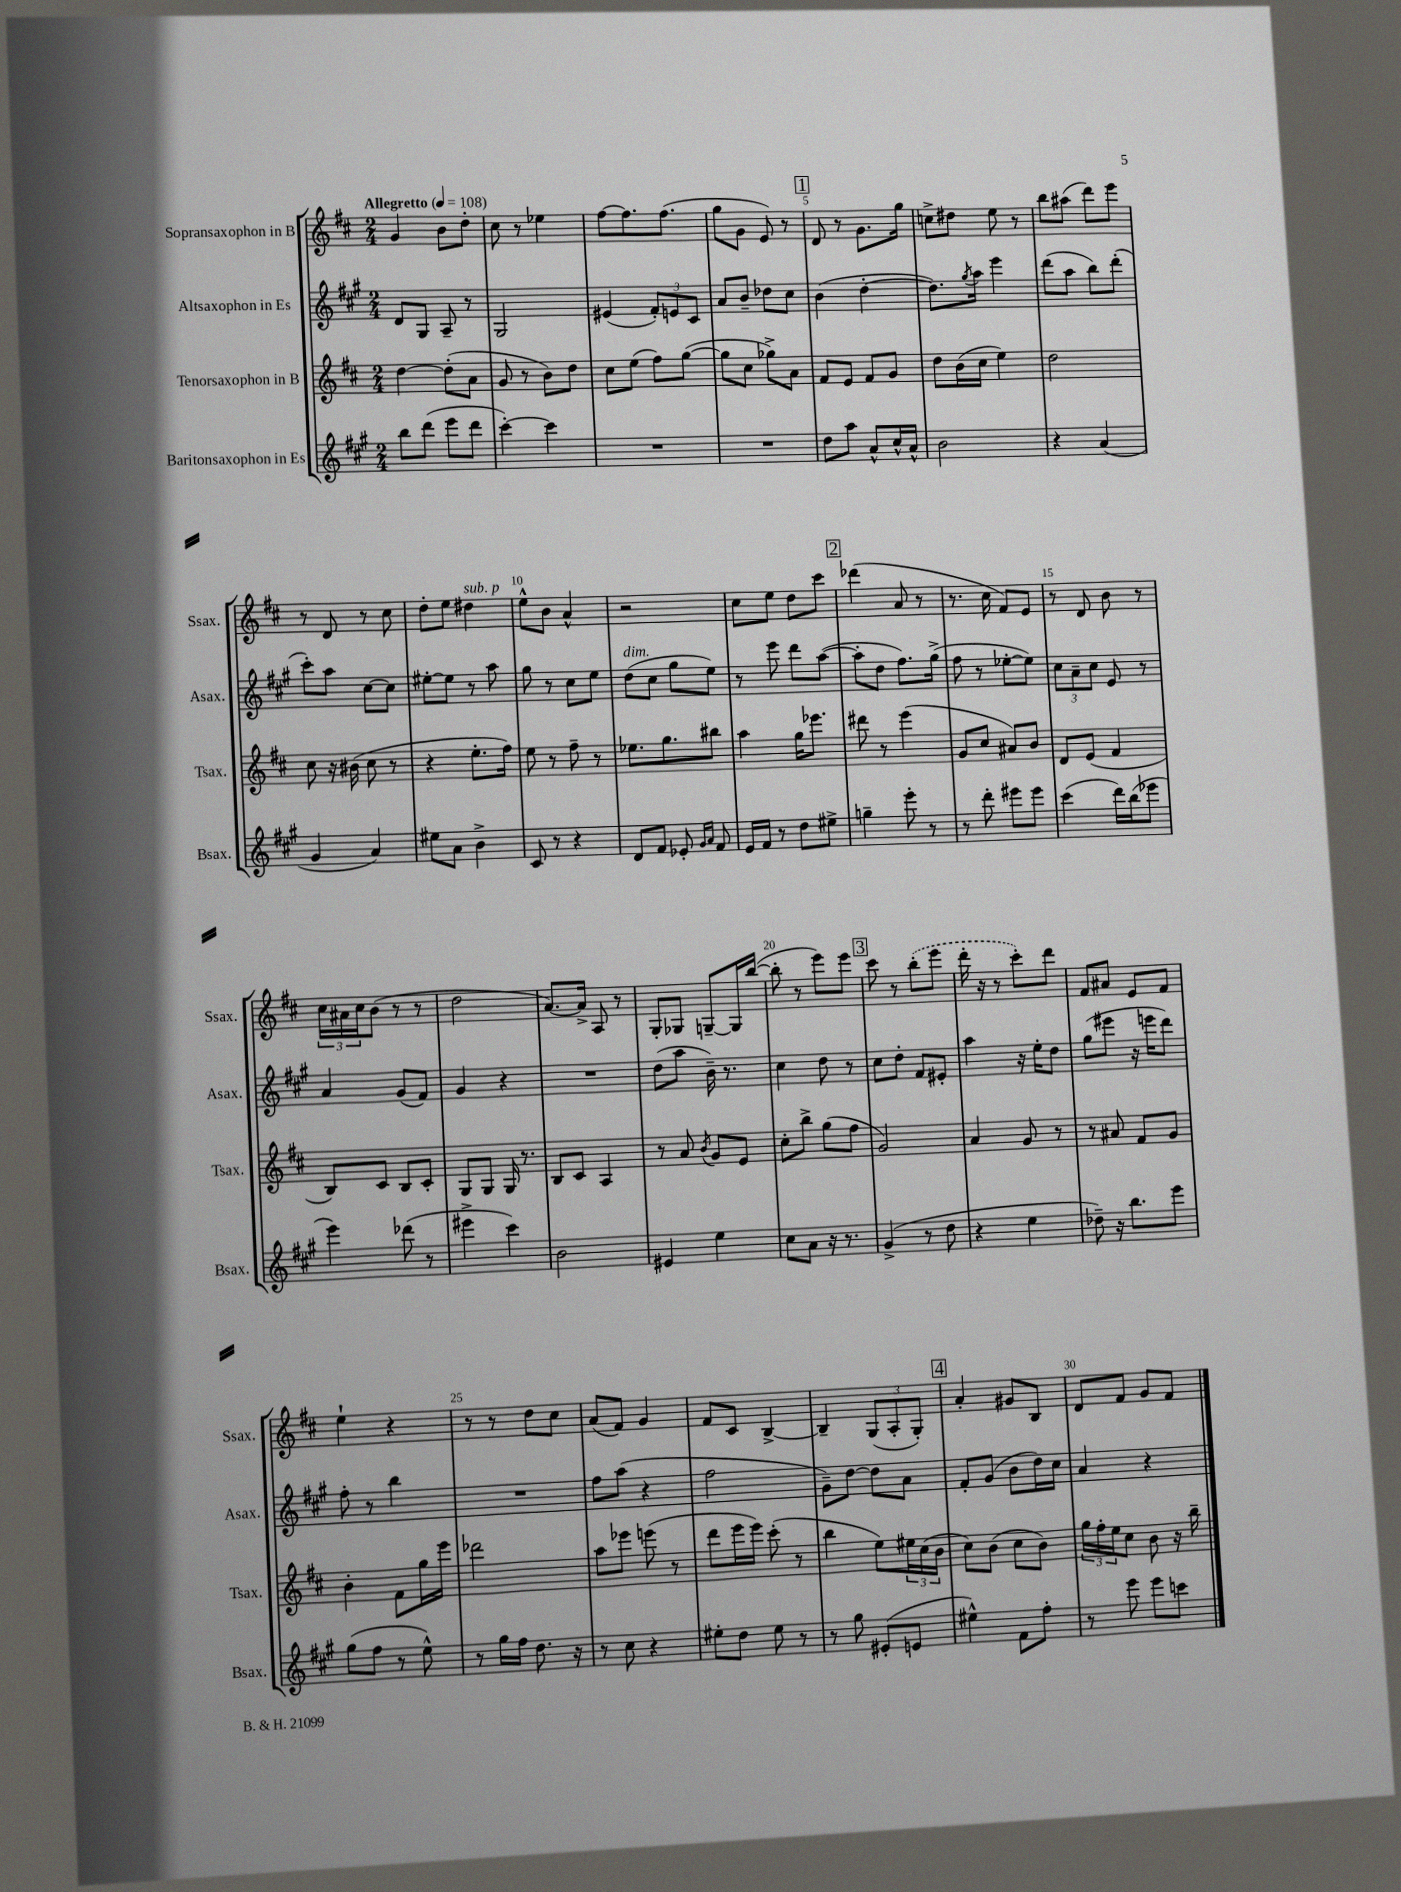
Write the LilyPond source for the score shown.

<<
\new StaffGroup <<
\new Staff = "s0" \with { instrumentName = "Sopransaxophon in B" shortInstrumentName = "Ssax." } {
    \clef treble \key d \major \numericTimeSignature \time 2/4 \tempo "Allegretto" 4 = 108
    g'4 b'8 d''8-. |
    cis''8 r8 ees''4 |
    fis''8~ fis''8. fis''8.( |
    g''8 g'8 e'8) r8 |
    \mark \markup { \box "1" } d'8 r8 g'8. g''16 |
    c''8-> dis''8 e''8 r8 |
    b''8 ais''8( d'''8) e'''8 |
    r8 d'8 r8 cis''8 |
    d''8-. e''8 dis''4^\markup { \italic "sub. p" } |
    e''8-^ b'8 a'4-^ |
    r2 |
    cis''8 e''8 d''8 cis'''8 |
    \mark \markup { \box "2" } des'''4( a'8 r8 |
    r8. cis''16 fis'8) e'8 |
    r8 d'8 b'8 r8 |
    \tuplet 3/2 { cis''16 ais'16 cis''16 } b'8( r8 r8 |
    d''2 |
    a'8.~) a'16-> a8 r8 |
    g8-. ges8 g8~-- g16 b''16~( |
    b''8-. r8 e'''8) e'''8 |
    \mark \markup { \box "3" } cis'''8 r8 \once \slurDashed b''8-.( e'''8 |
    d'''16-. r16 r8 cis'''8-.) d'''8 |
    fis'8 ais'8 e'8 fis'8 |
    e''4-! r4 |
    r8 r8 d''8 cis''8 |
    a'8( fis'8) g'4 |
    fis'8 cis'8 b4~-> |
    b4-- \tuplet 3/2 { g8( a8-. g8-.) } |
    \mark \markup { \box "4" } a'4-. gis'8 b8 |
    d'8 fis'8 g'8 fis'8 \bar "|." |
}
\new Staff = "s1" \with { instrumentName = "Altsaxophon in Es" shortInstrumentName = "Asax." } {
    \clef treble \key a \major \numericTimeSignature \time 2/4
    d'8 gis8 a8-- r8 |
    gis2 |
    eis'4( \tuplet 3/2 { fis'8-.) e'8 cis'8 } |
    a'8 b'8-- des''8 cis''8 |
    \mark \markup { \box "1" } b'4( d''4~-. |
    d''8.) \acciaccatura { gis''8 } a''16 e'''4 |
    d'''8( a''8 b''8) d'''8-.( |
    cis'''8-.) a''8 cis''8~ cis''8 |
    eis''8~-. eis''8 r8 a''8 |
    gis''8 r8 cis''8 e''8 |
    d''8^\markup { \italic "dim." }( cis''8 gis''8 e''8) |
    r8 e'''8 d'''8 a''8~( |
    \mark \markup { \box "2" } a''8-. d''8 fis''8.) gis''16->( |
    fis''8 r8 ees''8~-. ees''8) |
    \tuplet 3/2 { cis''8 a'8-- cis''8 } e'8 r8 |
    a'4 gis'8( fis'8) |
    gis'4 r4 |
    R2 |
    d''8( a''8 b'16--) r8. |
    cis''4 d''8 r8 |
    \mark \markup { \box "3" } cis''8 d''8-. fis'8 eis'8-. |
    a''4 r16 e''16-. d''8 |
    gis''8( eis'''8 r16 e'''16 d'''8) |
    fis''8-. r8 b''4 |
    R2 |
    fis''8 a''8( r4 |
    fis''2 |
    gis'8--) d''8~ d''8 a'8 |
    \mark \markup { \box "4" } fis'8-. gis'8( b'8 d''16) cis''16 |
    a'4 r4 \bar "|." |
}
\new Staff = "s2" \with { instrumentName = "Tenorsaxophon in B" shortInstrumentName = "Tsax." } {
    \clef treble \key d \major \numericTimeSignature \time 2/4
    d''4~ d''8-.( a'8 |
    g'8 r8 b'8) d''8 |
    cis''8 e''8( fis''8) g''8~( |
    g''8 cis''8 ges''8->) a'8 |
    \mark \markup { \box "1" } fis'8 e'8 fis'8 g'8 |
    d''8 b'16( cis''16 e''4) |
    d''2 |
    cis''8 r16 bis'16( cis''8 r8 |
    r4 e''8.-. fis''16) |
    e''8 r8 fis''8-- r8 |
    ees''8. g''8. bis''8 |
    a''4 g''16 ees'''8. |
    \mark \markup { \box "2" } dis'''8 r8 e'''4( |
    g'8 cis''8 ais'8) b'8 |
    d'8 e'8( fis'4 |
    b8) cis'8 b8 cis'8-. |
    g8 g8 g16 r8. |
    b8 cis'8 a4 |
    r8 a'8 \acciaccatura { b'8 } g'8 e'8 |
    cis''8-. b''8-> g''8( fis''8 |
    \mark \markup { \box "3" } g'2) |
    a'4 g'8 r8 |
    r8 ais'8 fis'8 g'8 |
    b'4-. fis'8 g''16 e'''16 |
    des'''2 |
    a''8 ees'''8 e'''8( r8 |
    d'''8 e'''16 e'''16) cis'''8-.( r8 |
    b''4 e''8) \tuplet 3/2 { eis''16 cis''16( b'16 } |
    \mark \markup { \box "4" } cis''8) b'8( cis''8 b'8) |
    \tuplet 3/2 { g''16 fis''16-. e''16 } cis''8 b'8 r16 b''16-- \bar "|." |
}
\new Staff = "s3" \with { instrumentName = "Baritonsaxophon in Es" shortInstrumentName = "Bsax." } {
    \clef treble \key a \major \numericTimeSignature \time 2/4
    b''8 d'''8( e'''8 d'''8 |
    cis'''4~-.) cis'''4 |
    R2 |
    R2 |
    \mark \markup { \box "1" } d''8 a''8 a'8-^ cis''16-^ a'16-^ |
    b'2 |
    r4 a'4( |
    gis'4 a'4) |
    eis''8 a'8 b'4-> |
    cis'8 r8 r4 |
    d'8 fis'8 ees'8-. \grace { gis'16 a'16 } fis'8 |
    e'16 fis'16 r8 d''8 eis''8-> |
    \mark \markup { \box "2" } g''4-- e'''8-. r8 |
    r8 d'''8-. eis'''8 eis'''8 |
    cis'''4( d'''16) b''16( ees'''8 |
    e'''4) des'''8( r8 |
    eis'''4-> cis'''4) |
    b'2 |
    eis'4 e''4 |
    cis''8 a'8 r16 r8. |
    \mark \markup { \box "3" } gis'4->( r8 d''8 |
    r4 e''4 |
    des''8--) r16 b''8. e'''8 |
    gis''8( fis''8 r8 e''8-^) |
    r8 gis''16 fis''16 d''8. r16 |
    r8 cis''8 r4 |
    eis''8-. d''8 eis''8 r8 |
    r8 gis''8 eis'8-.( e'8 |
    \mark \markup { \box "4" } eis''4-^) fis'8 fis''8-. |
    r8 e'''8 e'''8 c'''8 \bar "|." |
}
>>
>>
\layout { \context { \Score \override BarNumber.break-visibility = ##(#f #t #t) barNumberVisibility = #(every-nth-bar-number-visible 5) } }
